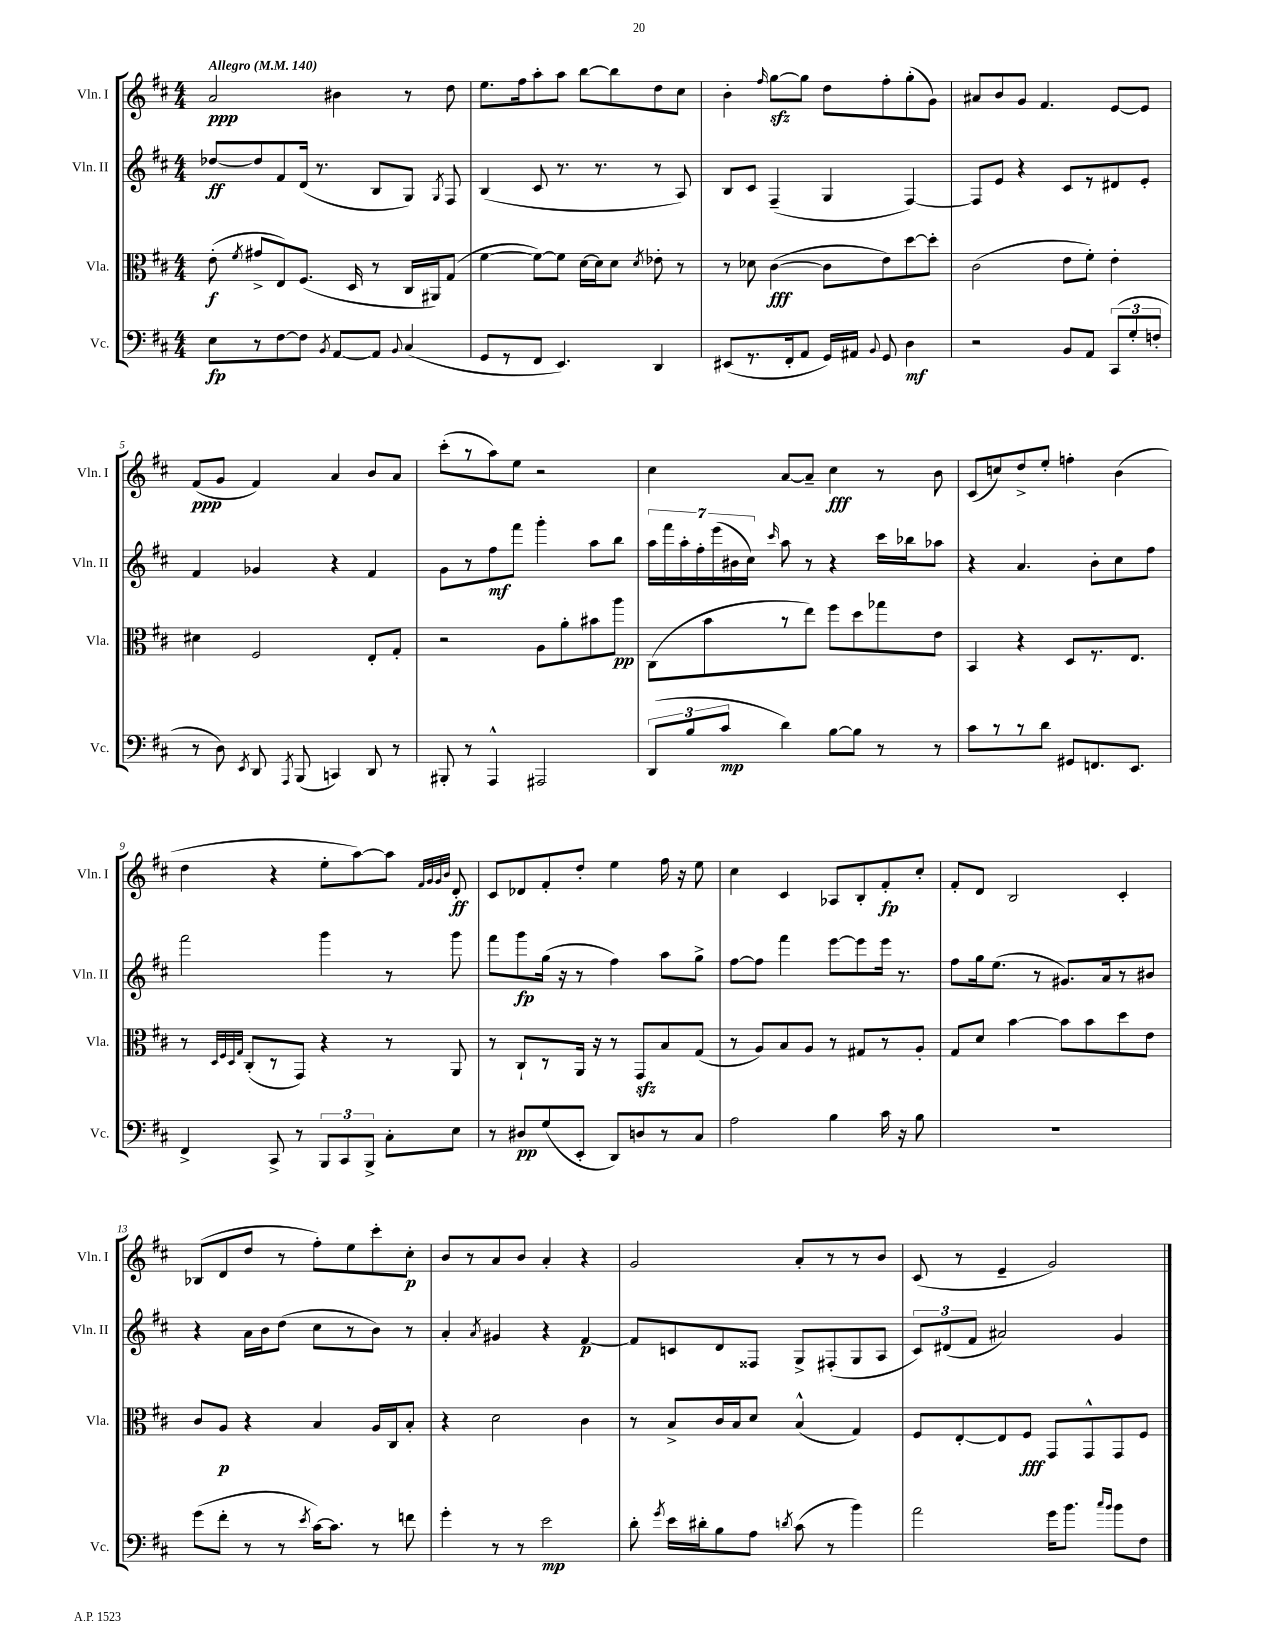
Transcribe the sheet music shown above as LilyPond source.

<<
\new StaffGroup <<
\new Staff = "s0" \with { instrumentName = "Vln. I" shortInstrumentName = "Vln. I" } {
    \clef treble \key d \major \numericTimeSignature \time 4/4 \tempo "Allegro" 4 = 140
    \autoBeamOff a'2\ppp bis'4 r8 d''8 |
    e''8.[ fis''16 a''8-. a''8] b''8[~ b''8 d''8 cis''8] |
    b'4-. \grace { fis''16 } g''8[~\sfz g''8] d''8[ fis''8-. g''8-.( g'8]) |
    ais'8[ b'8 g'8] fis'4. e'8[~ e'8] |
    fis'8[\ppp( g'8] fis'4) a'4 b'8[ a'8] |
    cis'''8[-.( r8 a''8) e''8] r2 |
    cis''4 a'8[~ a'8]-- cis''4\fff r8 b'8 |
    cis'8[( c''8) d''8-> e''8]-. f''4-. b'4( |
    d''4 r4 e''8[-. a''8~) a''8] \grace { fis'32[ g'32 g'32 b'32] } d'8-.\ff |
    cis'8[ des'8 fis'8-. d''8]-. e''4 fis''16 r16 e''8 |
    cis''4 cis'4 aes8[ b8-. fis'8-.\fp cis''8]-. |
    fis'8[-. d'8] b2 cis'4-. |
    bes8[( d'8 d''8] r8 fis''8[-.) e''8 cis'''8-. cis''8]-.\p |
    b'8[ r8 a'8 b'8] a'4-. r4 |
    g'2 a'8[-. r8 r8 b'8] |
    cis'8( r8 e'4-- g'2) \bar "|." |
}
\new Staff = "s1" \with { instrumentName = "Vln. II" shortInstrumentName = "Vln. II" } {
    \clef treble \key d \major \numericTimeSignature \time 4/4
    \autoBeamOff des''8[~\ff des''8 fis'8 d'16]( r8. b8[ g8]) \acciaccatura { g8 } fis8 |
    b4( cis'8 r8. r8. r8 a8) |
    b8[ cis'8] fis4--( g4 fis4~) |
    fis8[ e'8] r4 cis'8[ r8 dis'8 e'8]-. |
    fis'4 ges'4 r4 fis'4 |
    g'8[ r8 fis''8\mf fis'''8] g'''4-. a''8[ b''8] |
    \tuplet 7/4 { a''16[ fis'''16 a''16-. fis''16-. e'''16( bis'16 cis''16]) } \grace { cis'''16 } a''8 r8 r4 cis'''16[ bes''16 aes''8] |
    r4 a'4. b'8[-. cis''8 fis''8] |
    fis'''2 g'''4 r8 g'''8 |
    fis'''8[ g'''8\fp g''16]( r16 r8 fis''4) a''8[ g''8]-> |
    fis''8[~ fis''8] fis'''4 e'''8[~ e'''8 e'''16] r8. |
    fis''8[ g''16 e''8.]( r8 gis'8.[) a'16 r8 bis'8] |
    r4 a'16[ b'16 d''8]( cis''8[ r8 b'8]) r8 |
    a'4-. \acciaccatura { a'8 } gis'4 r4 fis'4~\p |
    fis'8[ c'8 d'8 fisis8] g8[-> fis8-.( g8 a8] |
    \tuplet 3/2 { cis'8[) dis'8( fis'8] } ais'2) g'4 \bar "|." |
}
\new Staff = "s2" \with { instrumentName = "Vla." shortInstrumentName = "Vla." } {
    \clef alto \key d \major \numericTimeSignature \time 4/4
    \autoBeamOff e'8-.\f( \acciaccatura { fis'8 } gis'8[-> e8) fis8.]( d16 r8 cis16[ ais,16) g8]( |
    fis'4~ fis'8[~) fis'8] d'16[~ d'16 d'8] \acciaccatura { d'8 } ees'8-. r8 |
    r8 des'8 cis'4~\fff( cis'8[ e'8) d''8~ d''8]-. |
    cis'2( e'8[ fis'8]-.) e'4-. |
    dis'4 fis2 e8[-. g8]-. |
    r2 a8[ a'8-. bis'8 a''8]\pp |
    cis8[( b'8 r8 e''8]) fis''8[ d''8 ges''8 e'8] |
    b,4 r4 d8[ r8. e8.] |
    r8 \grace { d32[ fis32 d32 g32] } cis8[-.( r8 g,8]) r4 r8 a,8 |
    r8 cis8[-! r8 a,16] r16 r8 g,8[\sfz b8 g8]( |
    r8 a8[) b8 a8] r8 gis8[ r8 a8]-. |
    g8[ d'8] b'4~ b'8[ b'8 d''8 e'8] |
    cis'8[ a8]\p r4 b4 a16[ cis16 b8]-. |
    r4 d'2 cis'4 |
    r8 b8[-> cis'16 b16 d'8] b4-^( g4) |
    fis8[ e8~-. e8 fis8]\fff g,8[ g,8-^ g,8 fis8] \bar "|." |
}
\new Staff = "s3" \with { instrumentName = "Vc." shortInstrumentName = "Vc." } {
    \clef bass \key d \major \numericTimeSignature \time 4/4
    \autoBeamOff e8[\fp r8 fis8~ fis8] \acciaccatura { b,8 } a,8[~ a,8] \appoggiatura { b,8 } cis4( |
    g,8[ r8 fis,8] e,4.) d,4 |
    eis,8[( r8. fis,16-. a,8] g,16[) ais,16] \appoggiatura { b,8 } g,8 d4\mf |
    r2 b,8[ a,8] \tuplet 3/2 { cis,8[( g8-. f8]-. } |
    r8 d8) \acciaccatura { e,8 } d,8 \acciaccatura { a,,8 } b,,8( c,4) d,8 r8 |
    bis,,8-. r8 a,,4-^ ais,,2 |
    \tuplet 3/2 { d,8[( b8 cis'8]\mp } d'4) b8[~ b8] r8 r8 |
    cis'8[ r8 r8 d'8] gis,8[ f,8. e,8.] |
    fis,4-> cis,8-> r8 \tuplet 3/2 { b,,8[ cis,8 b,,8]-> } cis8[-. e8] |
    r8 dis8[\pp g8( e,8]-. d,8[) d8 r8 cis8] |
    a2 b4 cis'16 r16 b8 |
    R1 |
    g'8[( fis'8]-. r8 r8 \acciaccatura { e'8 } cis'16[~) cis'8.] r8 f'8 |
    g'4-. r8 r8 e'2\mp |
    d'8-. \acciaccatura { g'8 } e'16[ dis'16-. b8 a8] \acciaccatura { d'8 } cis'8( r8 b'4) |
    a'2 g'16[ b'8.] \grace { cis''16[ b'16] } b'8[ fis8] \bar "|." |
}
>>
>>
